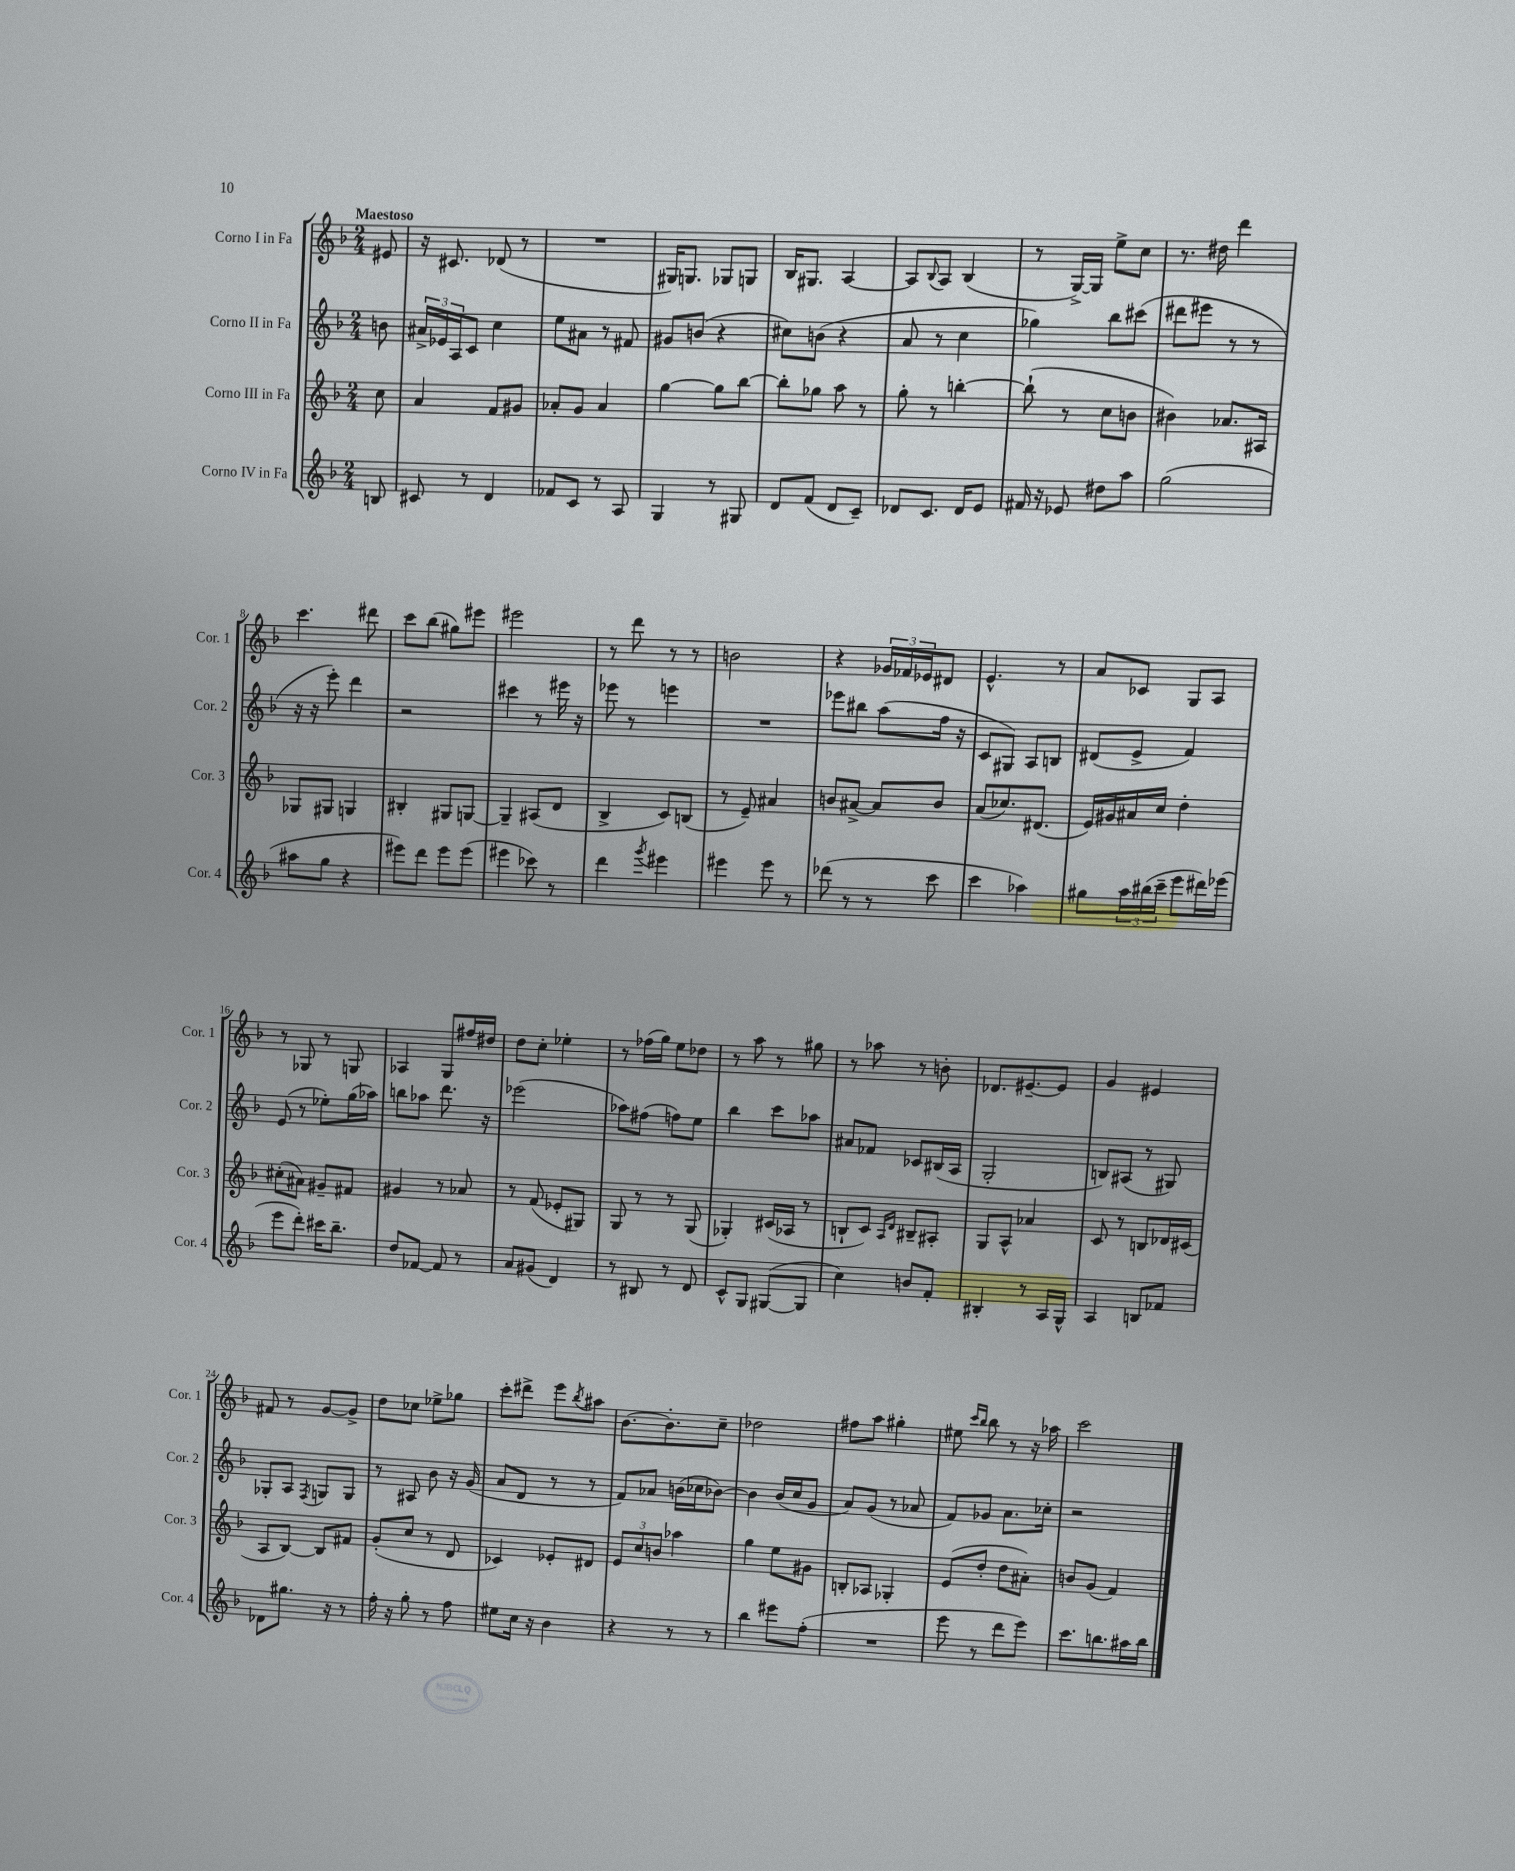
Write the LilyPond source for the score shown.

<<
\new StaffGroup <<
\new Staff = "s0" \with { instrumentName = "Corno I in Fa" shortInstrumentName = "Cor. 1" } {
    \clef treble \key f \major \numericTimeSignature \time 2/4 \partial 8 \tempo "Maestoso"
    eis'8 |
    r16 cis'8. des'8( r8 |
    R2 |
    gis16) g8. ges8 g8 |
    bes16 gis8. a4~ |
    a8 \appoggiatura { bes8 } a8 bes4( |
    r8 g16~->) g16 e''8-> c''8 |
    r8. dis''16 d'''4 |
    c'''4. dis'''8 |
    c'''8 bes''8( gis''8) eis'''8 |
    eis'''2 |
    r8 d'''8 r8 r8 |
    b'2 |
    r4 \tuplet 3/2 { ges'16 fes'16 ees'16 } dis'8 |
    e'4.-^ r8 |
    a'8 ces'8 g8 a8 |
    r8 ges8 r8 g8 |
    aes4 g8 fis''16 dis''16 |
    d''8 c''8-. ees''4-. |
    r8 fes''16( g''16) e''8 des''8 |
    r8 a''8 r8 gis''8 |
    r8 aes''8 r8 b'8-. |
    des'8. eis'8.~-- eis'8 |
    g'4 eis'4 |
    fis'8 r8 g'8~ g'8-> |
    d''8 ces''8 ees''8-> ges''8 |
    c'''8-. dis'''8-> e'''8 \acciaccatura { bes''8 } ais''8 |
    bes'8.~ bes'8.-. c''8-- |
    des''2 |
    fis''8 a''8 gis''4-. |
    eis''8 \grace { c'''16 bes''16 } bes''8 r8 r16 aes''16 |
    c'''2 \bar "|." |
}
\new Staff = "s1" \with { instrumentName = "Corno II in Fa" shortInstrumentName = "Cor. 2" } {
    \clef treble \key f \major \numericTimeSignature \time 2/4 \partial 8
    b'8 |
    \tuplet 3/2 { ais'16-> ees'16 a16 } c'8 c''4 |
    e''8 ais'8 r8 fis'8 |
    gis'8 b'8( r4 |
    cis''8) b'8( r4 |
    a'8 r8 c''4 |
    ges''4) bes''8 cis'''8( |
    dis'''8 eis'''8 r8 r8 |
    r16 r16 e'''8-.) d'''4 |
    r2 |
    cis'''4 r8 eis'''16 r16 |
    ees'''8 r8 e'''4 |
    R2 |
    ees'''8 bis''8 a''8( f''16 r16 |
    c'8 gis8) a8 b8 |
    dis'8( e'8-> f'4) |
    e'8( r8 ees''8-.) g''16( aes''16) |
    b''8 aes''8 d'''8. r16 |
    ees'''2( |
    aes''8) fis''8( f''8) e''8 |
    bes''4 c'''8 aes''8 |
    ais'8 fes'8 ces'8 bis16( a16 |
    g2-. |
    b8) ais8( r8 gis8) |
    ges8-. a8 \acciaccatura { f8 } g8 g8 |
    r8 ais8 bes'8 r16 g'16( |
    a'8 d'8 r8 r8 |
    f'8) aes'8 b'16( ces''16 bes'8~) |
    bes'4 bes'16( c''16 g'8 |
    a'8) g'8( r8 aes'8 |
    f'8) ges'8 a'8. ces''16-. |
    r2 \bar "|." |
}
\new Staff = "s2" \with { instrumentName = "Corno III in Fa" shortInstrumentName = "Cor. 3" } {
    \clef treble \key f \major \numericTimeSignature \time 2/4 \partial 8
    c''8 |
    a'4 f'8 gis'8 |
    aes'8-. g'8 aes'4 |
    g''4~ g''8 bes''8~ |
    bes''8-. ges''8 a''8 r8 |
    g''8-. r8 b''4~-. |
    b''8-!( r8 c''8 b'8 |
    bis'4) aes'8. ais16 |
    ges8 gis8 g4 |
    bis4-. gis8 g8~ |
    g4-- ais8( d'8 |
    bes4-> c'8) b8( |
    r8 e'8--) ais'4 |
    b'8 ais'8~-> ais'8 b'8 |
    a'8( ces''8.) dis'8.( |
    e'16) gis'16 ais'16 c''16 d''4-. |
    cis''8-.( ais'8) gis'8-- fis'8 |
    gis'4 r8 aes'8 |
    r8 f'8( ees'8-. gis8) |
    g8 r8 r8 g8( |
    ges4-.) cis'16( aes16 r8 |
    b8-! c'8) \grace { a16 d'16 } bis8-- ais8-. |
    g8 a8-^ aes'4 |
    c'8 r8 b8 des'16 cis'16( |
    a8 bes8~) bes8 fis'8 |
    g'8-.( c''8 r8 d'8 |
    ces'4) ees'8-. dis'8 |
    \tuplet 3/2 { e'8 c''8 b'8 } aes''4 |
    g''4 e''8 gis'8 |
    b8-. aes8 ges4-. |
    e'8( d''8-. d''8 ais'8-.) |
    b'8 g'8( f'4) \bar "|." |
}
\new Staff = "s3" \with { instrumentName = "Corno IV in Fa" shortInstrumentName = "Cor. 4" } {
    \clef treble \key f \major \numericTimeSignature \time 2/4 \partial 8
    b8 |
    cis'8 r8 d'4 |
    fes'8 c'8 r8 a8 |
    g4 r8 gis8 |
    d'8 f'8( d'8 c'8--) |
    des'8 c'8. des'16 e'8 |
    fis'16 r16 ees'8 dis''8 a''8 |
    g''2( |
    ais''8 g''8 r4 |
    eis'''8) d'''8 eis'''8 eis'''8( |
    eis'''4 ces'''8) r8 |
    d'''4 \acciaccatura { g'''8 } eis'''4 |
    eis'''4 eis'''8 r8 |
    des'''8( r8 r8 c'''8 |
    c'''4 aes''4) |
    gis''8 \tuplet 3/2 { a''16 bis''16( c'''16-- } e'''8 dis'''16) ees'''16( |
    e'''8 d'''8-.) cis'''16 bes''8.-- |
    d''8 fes'8~ fes'8 r8 |
    a'8 gis'8( d'4) |
    r8 bis8 r8 d'8 |
    c'8-^ g8 gis8~( gis8 |
    c''4) b'8 f'8-. |
    bis4-. r8 a16 g16-^ |
    a4 b8 fes'8 |
    des'8 gis''8. r16 r8 |
    f''16-. r16 g''8-. r8 f''8 |
    eis''8 c''16 r16 bes'4 |
    r4 r8 r8 |
    bes''4 eis'''8 f''8-.( |
    R2 |
    e'''8 r8 d'''8 e'''8) |
    c'''8. b''8. ais''16 b''16 \bar "|." |
}
>>
>>
